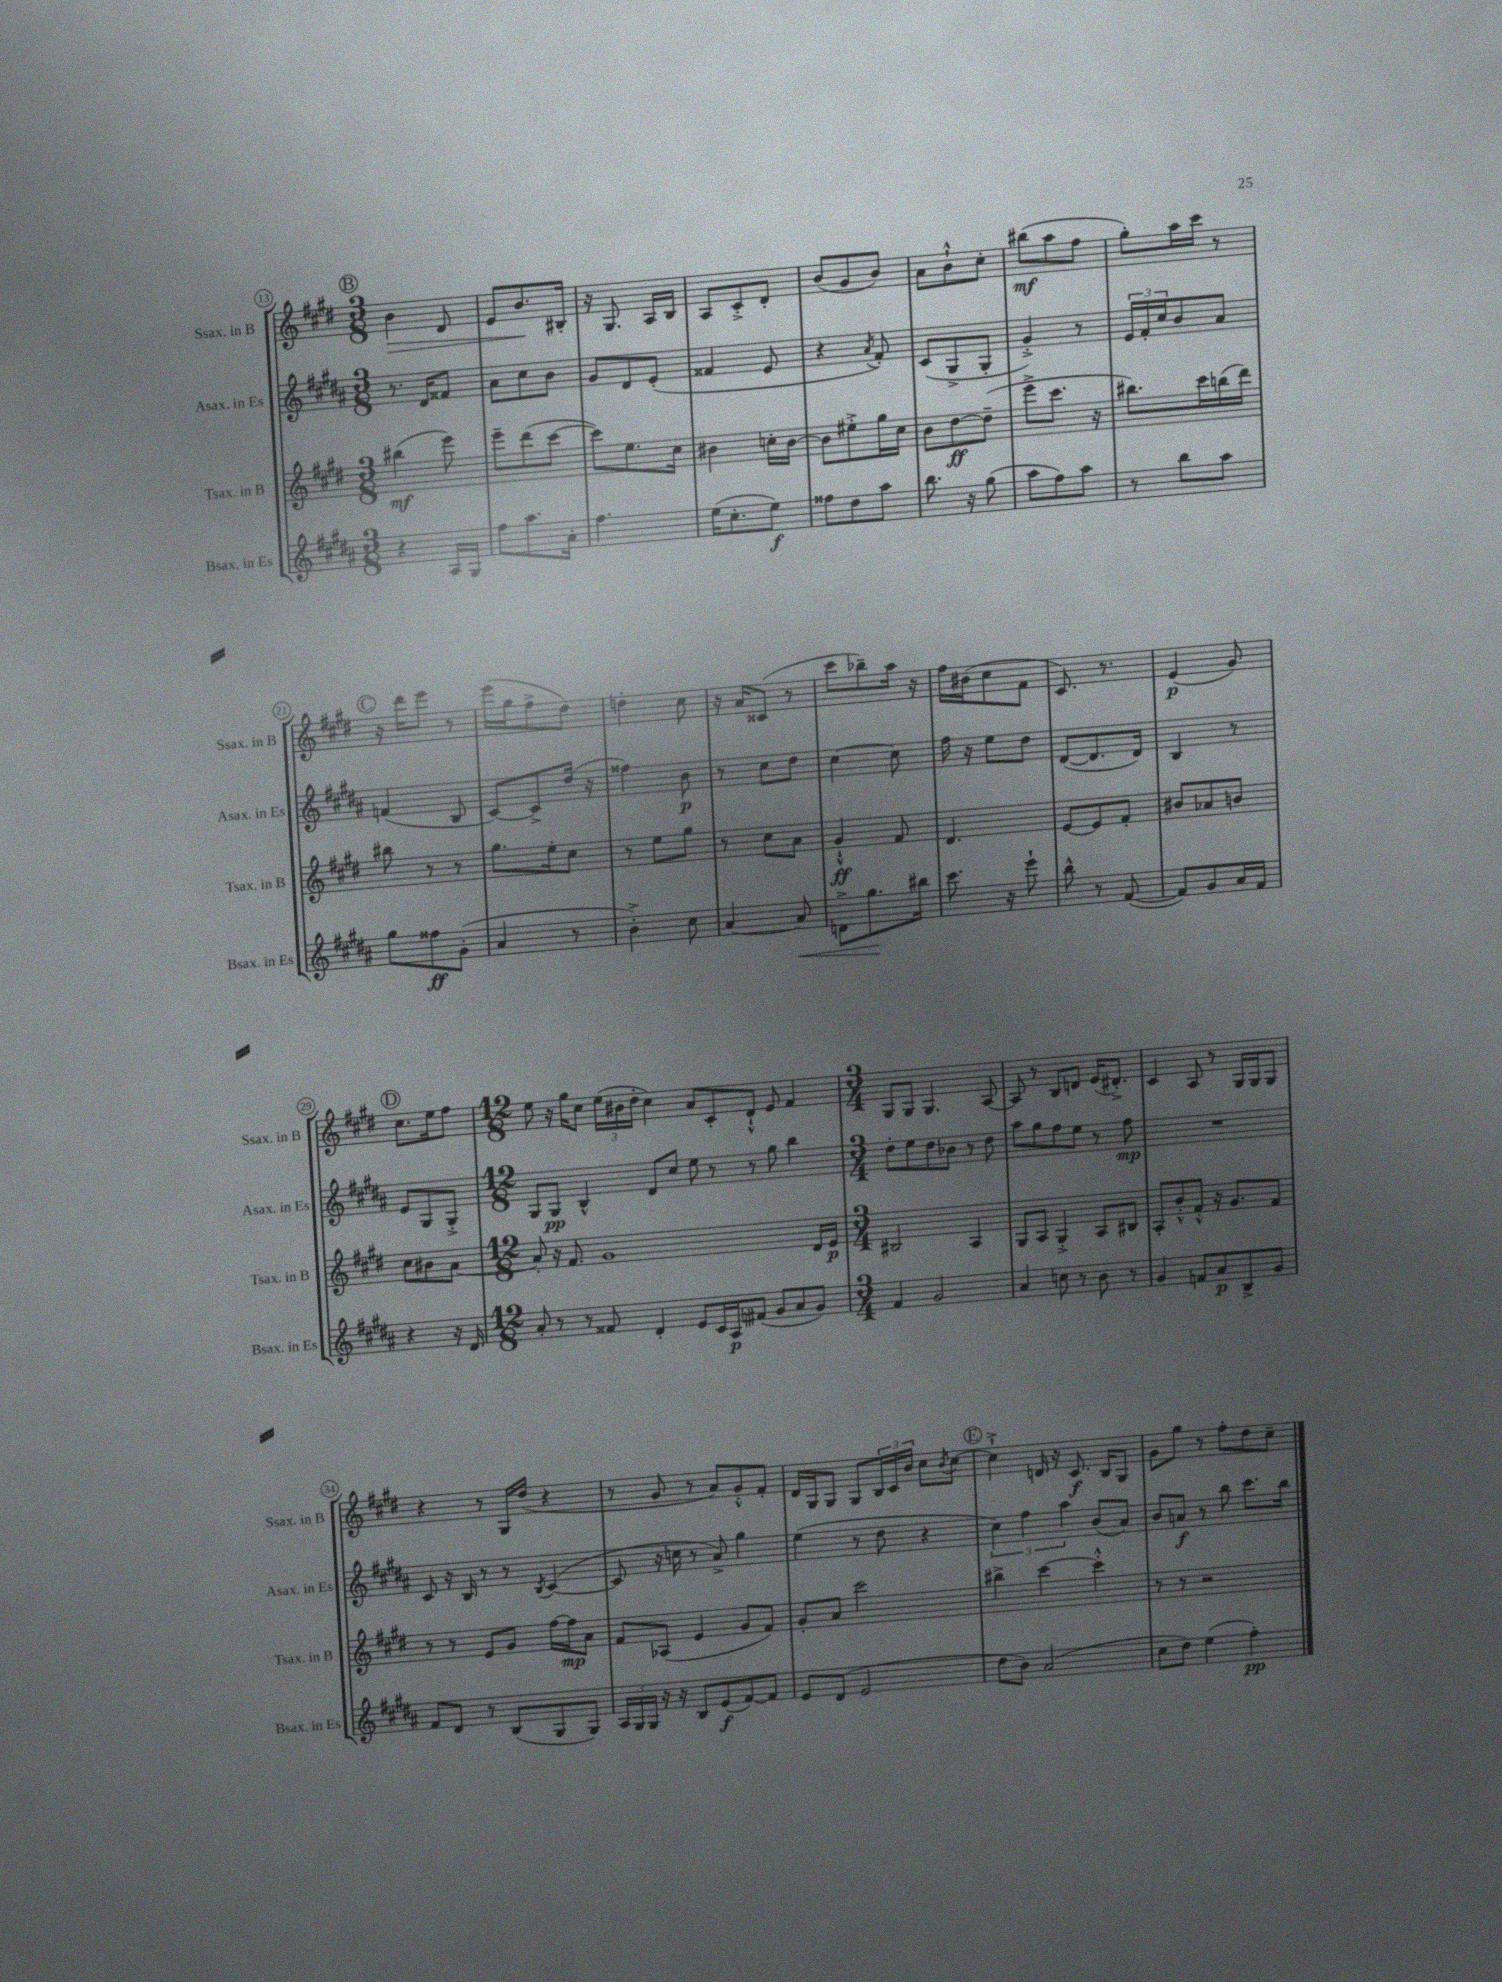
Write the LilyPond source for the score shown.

<<
\new StaffGroup <<
\new Staff = "s0" \with { instrumentName = "Ssax. in B" shortInstrumentName = "Ssax. in B" } {
    \clef treble \key e \major \numericTimeSignature \time 3/8
    \mark \markup { \circle "B" } b'4\> dis'8 |
    e'8 b'8.\! bis16-. |
    r16 gis8. a16 b16 |
    a8 cis'8-.-> dis'8-. |
    b'8( gis'8 b'8) |
    a'8 b'8-!-^ cis''8-. |
    bis''8\mf( a''8 fis''8 |
    gis''8-.) a''16 cis'''16 r8 |
    \mark \markup { \circle "C" } r16 dis'''16 e'''8 r8 |
    e'''16( gis''16 fis''8-> dis''8) |
    d''4-. cis''8 |
    r16 a'16 cisis'8( r8 |
    cis'''8 bes''8--) a''16 r16 |
    fis''16 bis'16( cis''8 fis'8 |
    cis'8.) r8. |
    e'4\p( gis'8) |
    \mark \markup { \circle "D" } cis''8. e''16 fis''8 |
    \numericTimeSignature \time 12/8 e''8 r16 gis''16 cis''8 \tuplet 3/2 { e''16( bis'16 dis''16-. } cis''4) a'8 cis'8-. dis'8-!-^ e'8 fis'4 |
    \numericTimeSignature \time 3/4 gis8 gis8 gis4. a8~ |
    a8 r8 b8 d'8 e'16( dis'8.-.->) |
    cis'4 a8 r8 gis16 gis16 gis8 |
    r4 r8 gis16 dis''16( r4 |
    r8 gis'8 r8 a'8) gis'8-.-^ fis'8-. |
    dis'16 gis16 gis8 gis8 \tuplet 3/2 { b16 cis'16 b'16 } cis''8 \acciaccatura { b'8 } cis''8~ |
    \mark \markup { \circle "E" } cis''4-!-> d'16 r16 cis'8.\f b16 gis8 |
    gis'8 gis''8 r8 fis''8-. dis''8 cis''8-- \bar "|." |
}
\new Staff = "s1" \with { instrumentName = "Asax. in Es" shortInstrumentName = "Asax. in Es" } {
    \clef treble \key b \major \numericTimeSignature \time 3/8
    \mark \markup { \circle "B" } r8. dis'16 fisis'8 |
    ais'8 cis''8 b'8 |
    gis'8 dis'8 e'8-.( |
    fisis'4 e'8 |
    r4 \acciaccatura { ais'8 } fis'8-.) |
    cis'8( gis8-> gis8-. |
    gis'4-.->) r8 |
    \tuplet 3/2 { e'16 fis'16-. cis''16 } b'8 ais'8 |
    \mark \markup { \circle "C" } f'4( b8 |
    cis'8~) cis'8-> dis''16( r16 |
    fisis''4) b'8\p |
    r8 cis''8 dis''8 |
    cis''4~ cis''8 |
    fis''16 r16 e''8 dis''8 |
    dis'8~( dis'8. dis'16) |
    b4 r8 |
    \mark \markup { \circle "D" } e'8 gis8 gis8-.-> |
    \numericTimeSignature \time 12/8 gis8 gis8\pp b4-^ dis'8 cis''8 e''8 r8 r8 gis''8 b''4 |
    \numericTimeSignature \time 3/4 dis''8-. e''8 dis''8 bes'8 r8 dis''8 |
    ais''8 gis''8 fis''8 e''8 r8 fis''8\mp |
    R2. |
    cis'8 r16 b16 r8 r8 \acciaccatura { b8 } cis'4~( |
    cis'8 r16 c''16 r8 ais'8->) gis''4 |
    e''4( r8 dis''8 r4 |
    \mark \markup { \circle "E" } \tuplet 3/2 { cis''4) fis''4 ais''4 } b'8( ais'8) |
    b'8 a'8\f r8 b''8 cis'''8. b''16 \bar "|." |
}
\new Staff = "s2" \with { instrumentName = "Tsax. in B" shortInstrumentName = "Tsax. in B" } {
    \clef treble \key e \major \numericTimeSignature \time 3/8
    \mark \markup { \circle "B" } bis''4\mf( e'''8) |
    e'''8-- dis'''8( cis'''8~ |
    cis'''8) e''8. cis''16 |
    bis'4 c''16-. bis'16~ |
    bis'8 eis''8-.-> gis''16 cis''16 |
    b'8 dis''8~\ff dis''8--( |
    e'''8-> cis'''8. r16 |
    bis''8.) cis'''16 b''16( dis'''16) |
    \mark \markup { \circle "C" } bis''8 r8 r8 |
    gis''8. e''16-. cis''8 |
    r8 e''8 gis''8 |
    r8 cis''8 a'8 |
    gis'4-!-^\ff fis'8 |
    dis'4. |
    e'8~ e'8 fis'8-. |
    bis'8 aes'8 b'8 |
    \mark \markup { \circle "D" } cis''8 bis'8 a'8~ |
    \numericTimeSignature \time 12/8 a'8-. r16 fis'8. gis'1 dis'16 e'16\p |
    \numericTimeSignature \time 3/4 bis2 a4 |
    gis8 a8 gis4-.-> a8 bis8 |
    a8-. b'8-.-^ fis'8-.-^ r16 gis'8. fis'8 |
    r8 r8 e'8 gis'8 fis''16~ fis''16\mp a'8 |
    fis'8 aes8( e'4 gis'8 fis'8) |
    gis'8-. a'8 cis'''2 |
    \mark \markup { \circle "E" } bis''4-> cis'''4~ cis'''4-.-^ |
    r8 r8 r2 \bar "|." |
}
\new Staff = "s3" \with { instrumentName = "Bsax. in Es" shortInstrumentName = "Bsax. in Es" } {
    \clef treble \key b \major \numericTimeSignature \time 3/8
    \mark \markup { \circle "B" } r4 ais16 gis16 |
    fis''8 ais''8. ais'16-. |
    fis''4. |
    e''16( cis''8.-. e''8\f) |
    fisis''8 dis''8 ais''8 |
    b''8. r16 gis''8( |
    ais''8 fis''8) ais''8 |
    r8 b''8 ais''8 |
    \mark \markup { \circle "C" } gis''8 fisis''8\ff gis'8-.( |
    ais'4 r8 |
    b'4-.->) cis''8 |
    ais'4~ ais'8\< |
    d'8-> gis''8.\! bis''16 |
    cis'''8. r16 e'''8-! |
    b''8-^ r8 fis'8~( |
    fis'8) gis'8 ais'16 fis'16 |
    \mark \markup { \circle "D" } r4 r16 dis'16 |
    \numericTimeSignature \time 12/8 ais'8-. r8 r8 fisis'8 dis'4-. e'8 cis'16 ais16\p fis'8( gis'8 ais'8 gis'8) |
    \numericTimeSignature \time 3/4 fis'4 gis'2 |
    ais'4 c''8 r8 b'8 r8 |
    gis'4 f'8 ais'8\p b8-> gis'8 |
    fis'8 dis'8 r8 b8( gis8 gis8) |
    \tuplet 3/2 { ais16 gis16 gis16 } r16 r16 b8 e'8\f( fis'8~) fis'8 |
    e'8 dis'8( e'2 |
    \mark \markup { \circle "E" } dis''8 b'8) ais'2( |
    cis''8 dis''8) e''4( fis''4-.\pp) \bar "|." |
}
>>
>>
\layout { \context { \Score currentBarNumber = #13 \override BarNumber.stencil = #(make-stencil-circler 0.1 0.3 ly:text-interface::print) } }
